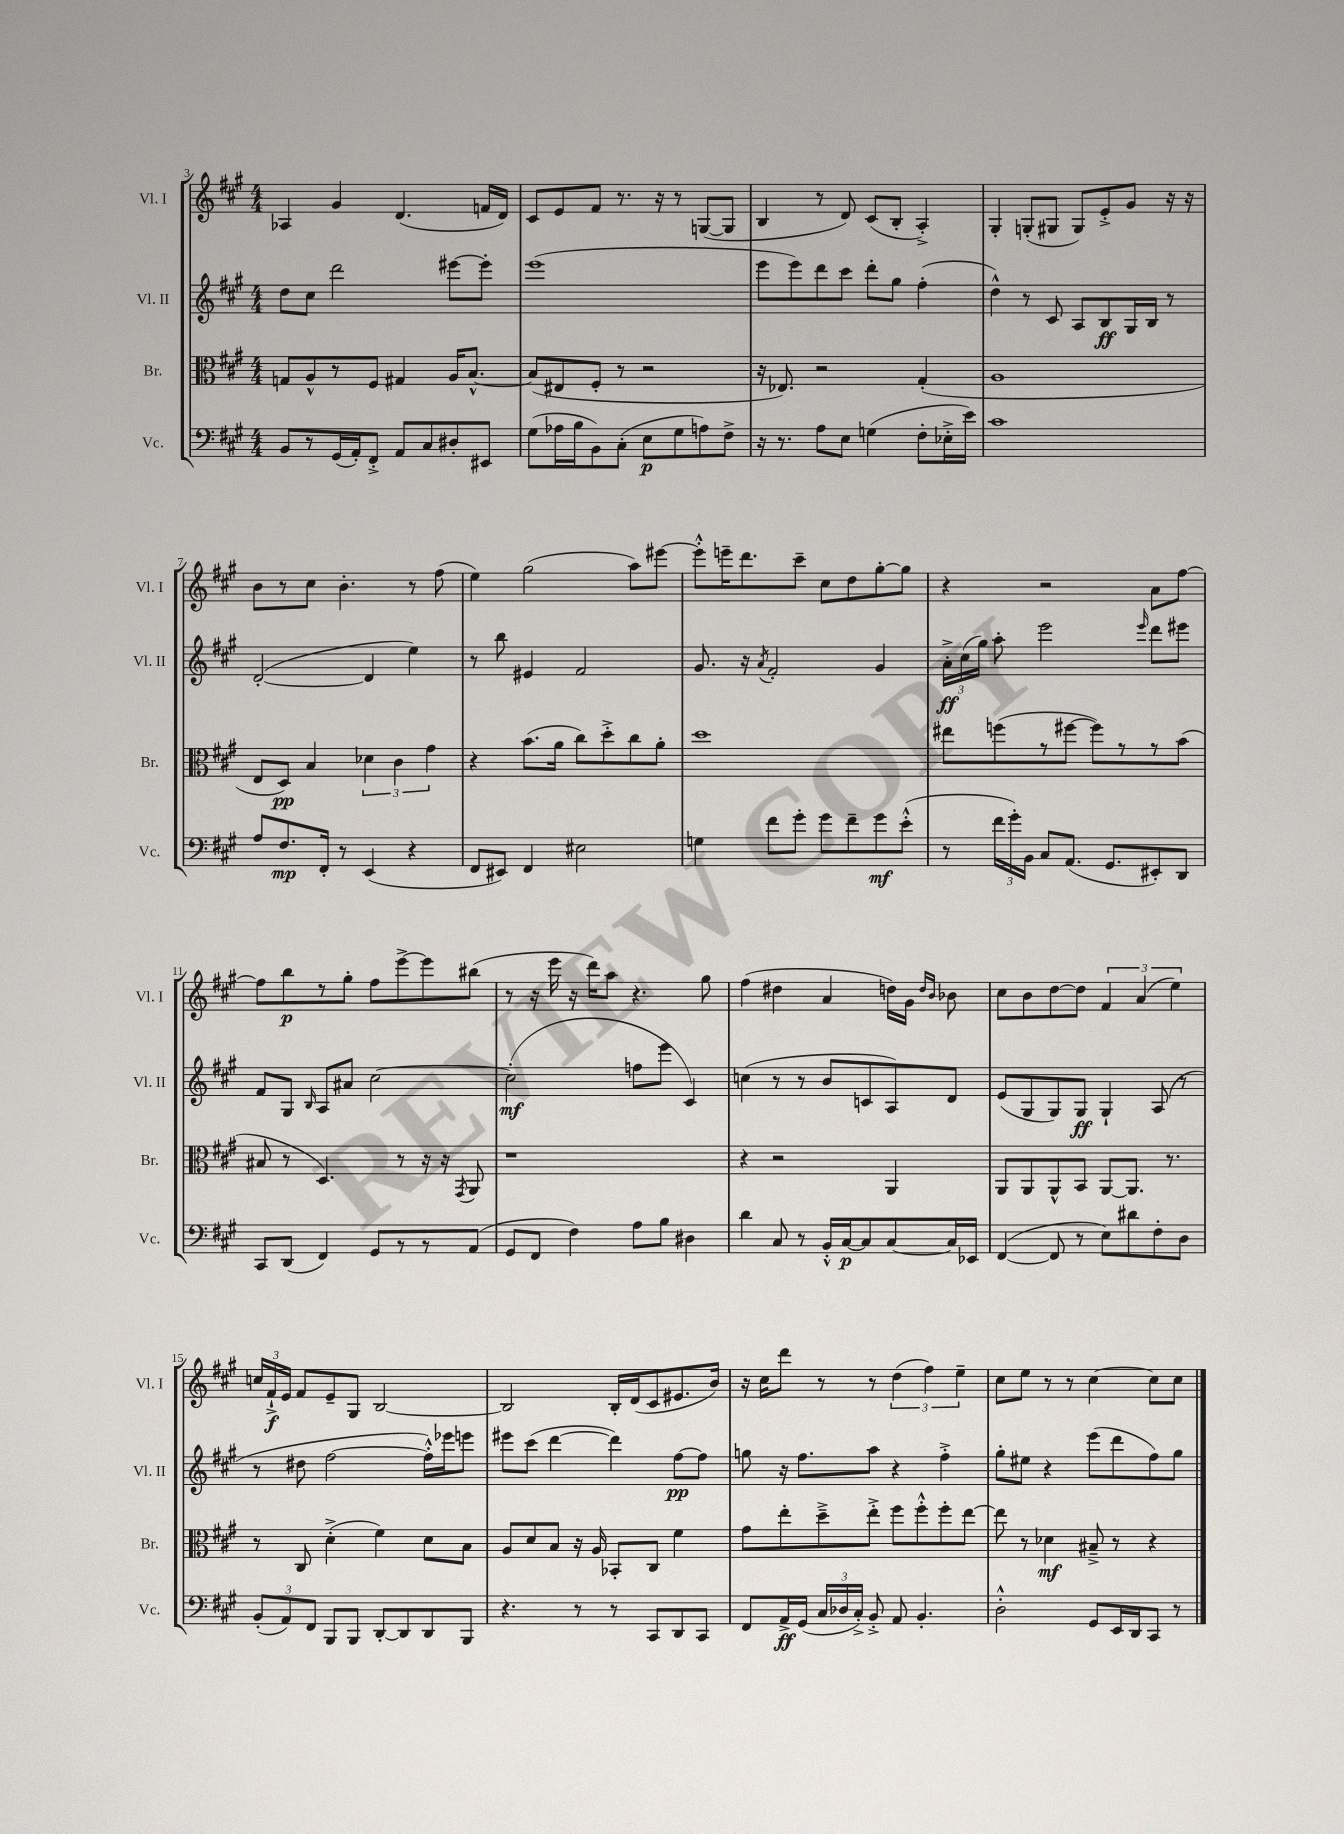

**kern	**kern	**kern	**kern
*staff4	*staff3	*staff2	*staff1
*clefF4	*clefC3	*clefG2	*clefG2
*k[f#c#g#]	*k[f#c#g#]	*k[f#c#g#]	*k[f#c#g#]
*M4/4	*M4/4	*M4/4	*M4/4
8BB	8G	8dd	4A-
8r	8A^^	8cc#	.
(16GG#	8r	2ddd	4g#
16AA')	.	.	.
8FF#'^	8F#	.	.
8AA	4G#	.	(4.d
8C#	.	.	.
8D#'	16A	[8eee#	.
.	[8.B^^	.	.
8EE#	.	8eee#']	16f
.	.	.	16d)
=	=	=	=
(8G#	(8B]	(1eee	8c#
16A-	8E#	.	8e
16B	.	.	.
8BB)	8F#'	.	8f#
(8C#'	8r	.	8.r
8E	2r	.	.
.	.	.	16r
8G#	.	.	8r
8A)	.	.	([8G
8F#^	.	.	8G]
=	=	=	=
16r	16r	8eee	4B
8.r	8.E-)	.	.
.	.	8eee)	.
8A	2r	8ddd	8r
8E	.	8ccc#	8d)
(4G	.	8ddd'	(8c#
.	.	8gg#	8B'
8F#'	(4G#'	(4ff#'	4A'^)
16E-'^	.	.	.
16e)	.	.	.
=	=	=	=
1c#	1A	4dd^^)	4G#'
.	.	8r	(8G'
.	.	8c#	8G#
.	.	8A	8G#)
.	.	8B	8e'^
.	.	16G#	8g#
.	.	16B	.
.	.	8r	16r
.	.	.	16r
=	=	=	=
8A	8E	([2d'	8b
8.F#	8D)	.	8r
.	4B	.	8cc#
16FF#'	.	.	.
8r	.	.	4.b'
(4EE	6d-	4d]	.
.	6c#	.	.
4r	.	4ee)	8r
.	6g#	.	.
.	.	.	(8ff#
=	=	=	=
8FF#	4r	8r	4ee)
8EE#)	.	8bb	.
4FF#	(8.b	4e#	(2gg#
.	16a	.	.
2E#	8cc#)	2f#	.
.	8dd'^	.	.
.	8cc#	.	8aa)
.	8a'	.	[8eee#
=	=	=	=
4G	1dd	8.g#	8eee#'^^]
.	.	.	16eee~
.	.	16r	8.ddd
.	.	8qa	.
8f#	.	2f#'	.
8g#'	.	.	8ccc#~
8g#	.	.	8cc#
8f#~	.	.	8dd
8g#	.	4g#	[8gg#'
(8e'^^	.	.	8gg#]
=	=	=	=
8r	8ee#	24a'^	4r
.	.	(24cc#	.
.	.	24gg#)	.
24f#	(8ff	8aa'	.
24g#')	.	.	.
24BB	.	.	.
8C#	8r	2eee	2r
(8.AA	[8ff#	.	.
.	8ff#])	.	.
8.GG#	.	.	.
.	8r	.	.
.	.	16qqeee	.
8EE#')	8r	8ddd	8a
8DD	(8b	8eee#	[8ff#
=	=	=	=
8CC#	8B#	8f#	8ff#]
(8DD	8r	8G#	8bb
.	.	16qqB	.
4FF#)	4.D)	8A	8r
.	.	8a#	8gg#'
8GG#	.	[2cc#	8ff#
8r	8r	.	[8eee^
8r	16r	.	8eee]
.	16r	.	.
.	8qGG#	.	.
(8AA	8AA	.	(8bb#
=	=	=	=
8GG#	1r	(2cc#']	8r
8FF#	.	.	16r
.	.	.	16eee
4F#)	.	.	16r
.	.	.	16ddd)
.	.	.	8aa
8A	.	8ff	4.r
8B	.	8eee	.
4D#	.	4c#)	.
.	.	.	8gg#
=	=	=	=
4d	4r	(4cc	(4ff#
8C#	2r	8r	4dd#
8r	.	8r	.
16BB'^^	.	8b	4a
[16C#	.	.	.
8C#]	.	8c	.
[8C#	4AA	8A)	16dd)
.	.	.	16g#
.	.	.	16qqdd
.	.	.	16qqb
16C#]	.	8d	8b-
16EE-	.	.	.
=	=	=	=
([4FF#	8AA	(8e	8cc#
.	8AA	8G#	8b
8FF#]	8AA^^	8G#)	[8dd
8r	8BB	8G#	8dd]
8E)	[8AA	4G#`	6f#
8d#	8.AA]	.	.
.	.	.	(6a
8F#'	.	(8A	.
.	8.r	.	.
.	.	.	6ee)
8D	.	8r	.
=	=	=	=
(12BB'	8r	8r	24cc
.	.	.	24f#`^
12AA)	.	.	24e
.	8C#	8dd#	8f#
12FF#	.	.	.
8BBB	(4d'^	[2ff#	8e~
8BBB	.	.	8G#
[8DD'	4f#)	.	[2B
8DD]	.	.	.
8DD	8d	16ff#'^^])	.
.	.	16eee-	.
8BBB	8B	8eee	.
=	=	=	=
4.r	8A	8eee#	2B]
.	8d	(8ccc#	.
.	8B	[4ddd	.
8r	16r	.	.
.	16A	.	.
8r	8BB-'	4ddd])	16B'
.	.	.	(16d
8CC#	8C#	.	8c#
8DD	4f#	[8ff#	8.e#
8CC#	.	8ff#]	.
.	.	.	16b)
=	=	=	=
8FF#	8g#	8gg	16r
.	.	.	16cc#
16AA^	8ee'	16r	8ddd
(16GG#	.	8.ff#	.
24C#	8dd~^	.	8r
24D-	.	.	.
24C#'^)	.	.	.
8BB'^	8ee'^	8aa	8r
8AA	8ff#	4r	(6dd
4.BB'	8ff#'^^	.	.
.	.	.	6ff#)
.	8ff#'	4ff#'^	.
.	.	.	6ee~
.	[8ee	.	.
=	=	=	=
2D'^^	8ee]	8gg#'	8cc#
.	8r	8ee#	8ee
.	4d-	4r	8r
.	.	.	8r
8GG#	8B#~^	(8eee	[4cc#
16EE	8r	8ddd	.
16DD	.	.	.
8CC#	4r	8ff#)	8cc#]
8r	.	8gg#	8cc#
==	==	==	==
*-	*-	*-	*-
